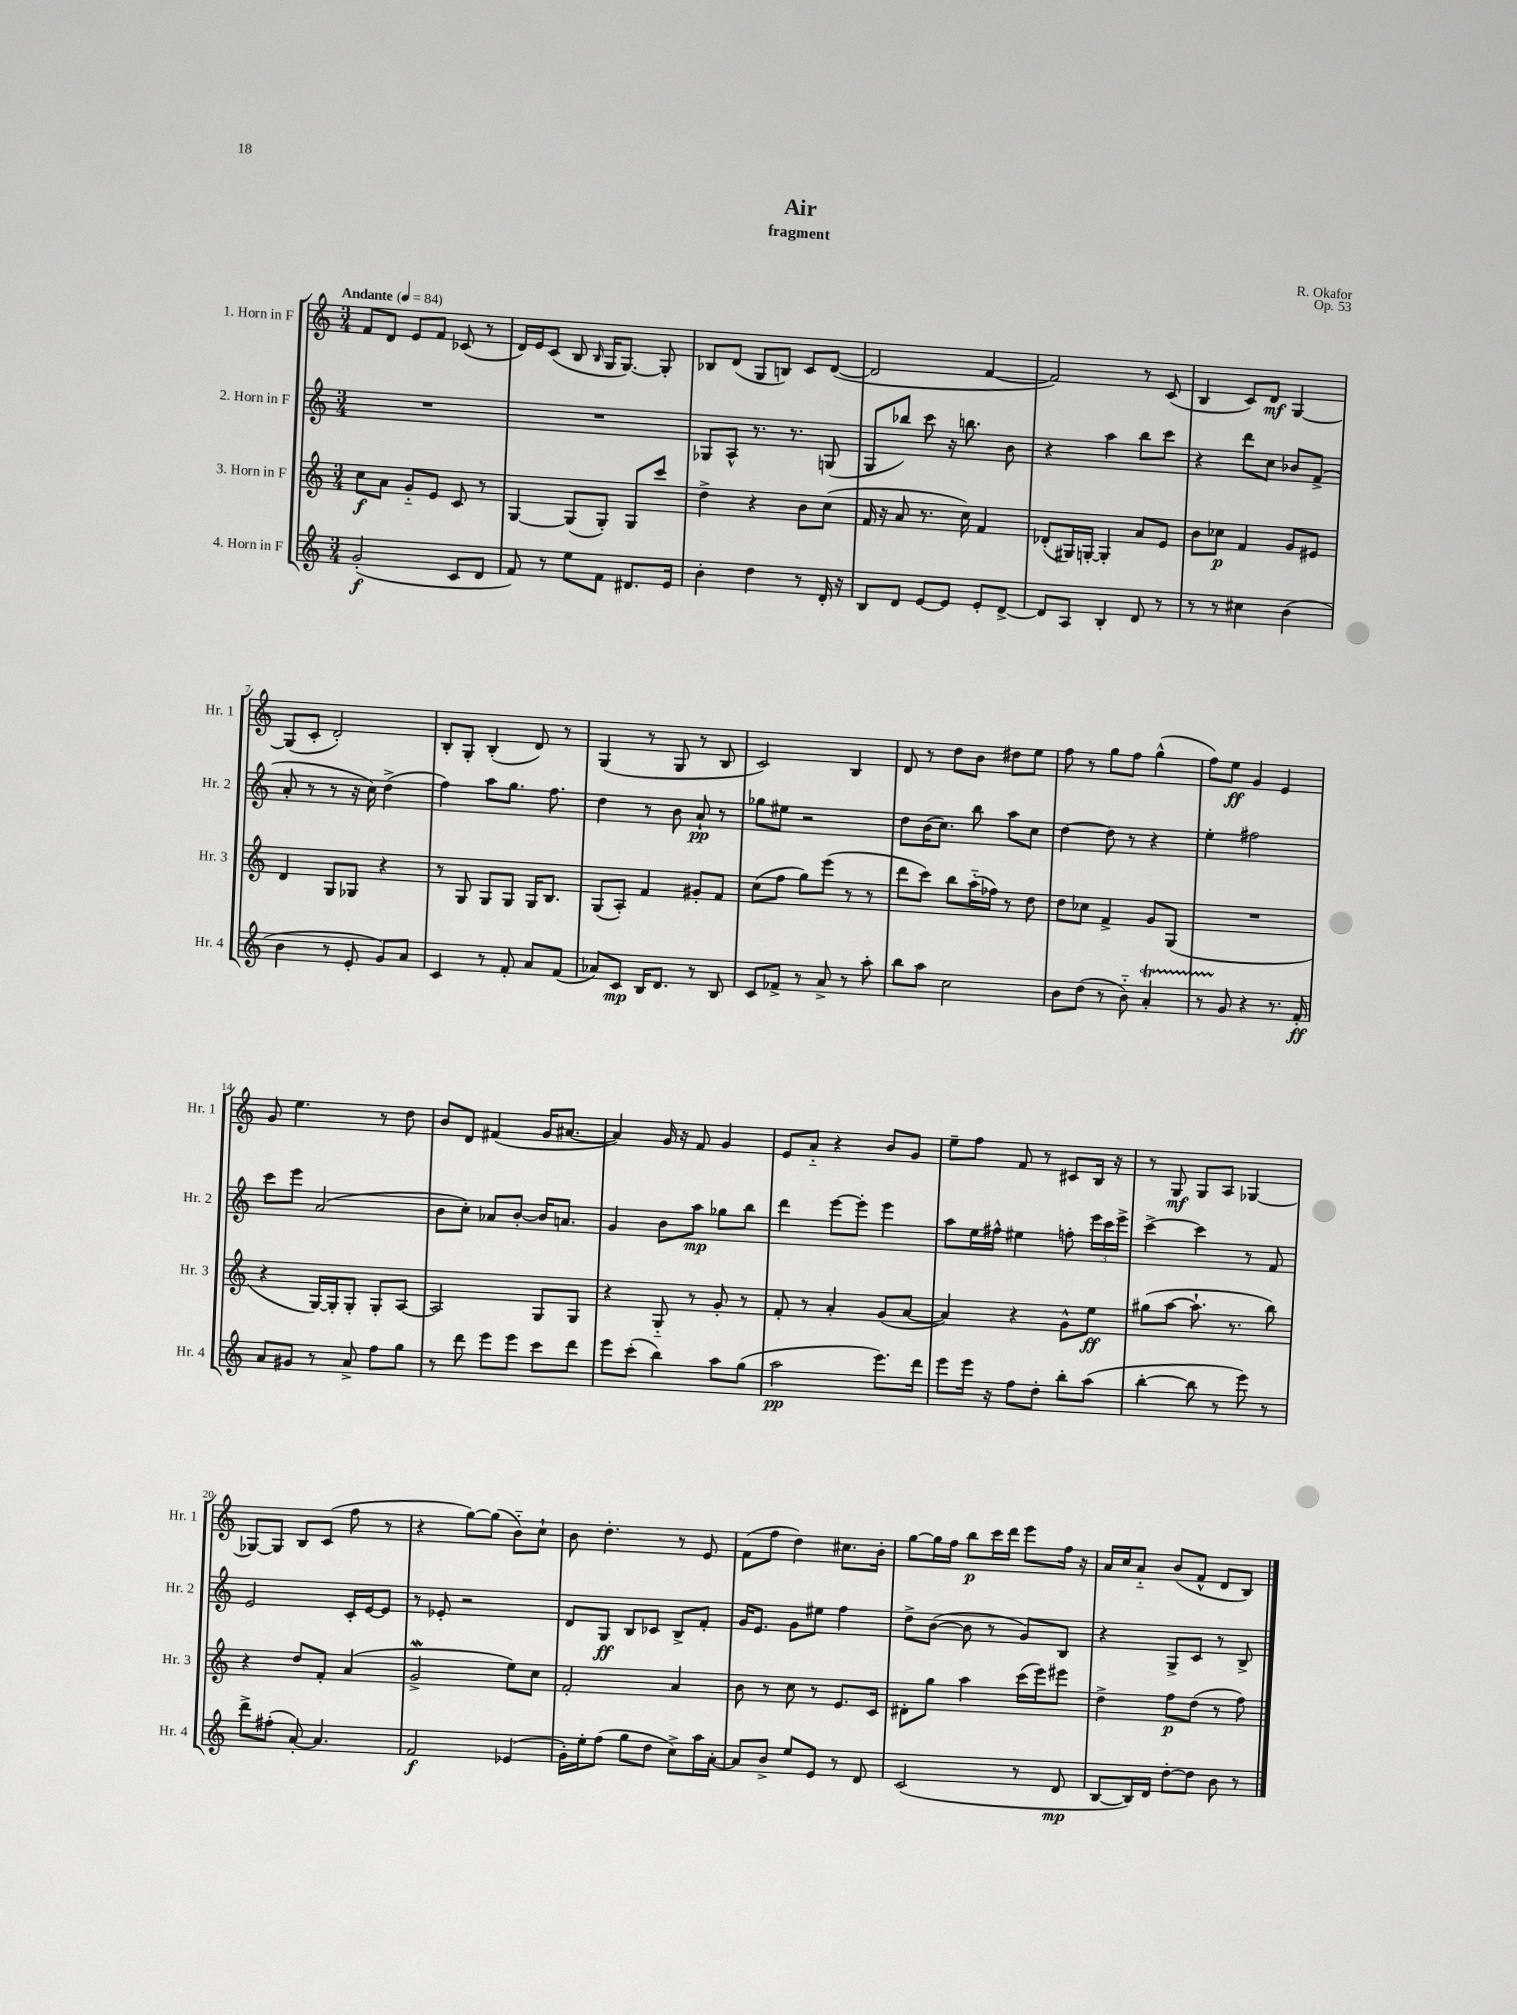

**kern	**dynam	**kern	**dynam	**kern	**dynam	**kern	**dynam
*part4	*part4	*part3	*part3	*part2	*part2	*part1	*part1
*staff4	*staff4	*staff3	*staff3	*staff2	*staff2	*staff1	*staff1
*I"4. Horn in F	*	*I"3. Horn in F	*	*I"2. Horn in F	*	*I"1. Horn in F	*
*I'Hr. 4	*	*I'Hr. 3	*	*I'Hr. 2	*	*I'Hr. 1	*
*clefG2	*	*clefG2	*	*clefG2	*	*clefG2	*
*k[]	*	*k[]	*	*k[]	*	*k[]	*
*M3/4	*	*M3/4	*	*M3/4	*	*M3/4	*
*MM84	*	*MM84	*	*MM84	*	*MM84	*
=1	=1	=1	=1	=1	=1	=1	=1
!	!	!	!	!	!	!LO:TX:a:B:t=Andante	!
(2g'/	f	8cc\L	f	2.r	.	8f/L	.
.	.	8a\J	.	.	.	8d/J	.
.	.	8g/L	.	.	.	8e/L	.
.	.	8e/J	.	.	.	8f/J	.
8c/L	.	8c/	.	.	.	(8c-X/	.
8d/J	.	8r	.	.	.	8r	.
=2	=2	=2	=2	=2	=2	=2	=2
8f/)	.	[4G/	.	2.r	.	16d/LL)	.
.	.	.	.	.	.	16e/J	.
8r	.	.	.	.	.	(8c/J	.
8ee\L	.	(8G/L]	.	.	.	8B/	.
.	.	.	.	.	.	16qqB/	.
8f\J	.	8G'/J)	.	.	.	16G/KL	.
.	.	.	.	.	.	[8.G/J)	.
8.d#X/L	.	8G/L	.	.	.	.	.
.	.	8ccc/J	.	.	.	8G'/]	.
16e/Jk	.	.	.	.	.	.	.
=3	=3	=3	=3	=3	=3	=3	=3
4b'\	.	4dd^\	.	8G-X/L	.	8B-X/L	.
.	.	.	.	8A^^/J	.	(8d/J	.
4dd\	.	4r	.	8.r	.	8G/L	.
.	.	.	.	.	.	8Bn/J)	.
.	.	.	.	8.r	.	.	.
8r	.	8b\L	.	.	.	8c/L	.
16d'/	.	(8cc\J	.	(8Gn/	.	([8d/J	.
16r	.	.	.	.	.	.	.
=4	=4	=4	=4	=4	=4	=4	=4
8B/L	.	16f/	.	8G/L	.	2d/]	.
.	.	16r	.	.	.	.	.
8d/J	.	8a/	.	8bb-X/J)	.	.	.
[8e/L	.	8.r	.	8ccc\	.	.	.
8e/J]	.	.	.	16r	.	.	.
.	.	16cc\)	.	8.bbn\	.	.	.
8e'/L	.	4f/	.	.	.	[4f/	.
[8d^/J	.	.	.	8b\	.	.	.
=5	=5	=5	=5	=5	=5	=5	=5
8d/L]	.	(8d-X'/L	.	4r	.	2f/])	.
8A/J	.	16G#X/L)	.	.	.	.	.
.	.	[16Gn'/JJ	.	.	.	.	.
4B'/	.	4G'/]	.	4aa\	.	.	.
8d/	.	8a/L	.	8bb\L	.	8r	.
8r	.	8e/J	.	8ccc\J	.	(8c/	.
=6	=6	=6	=6	=6	=6	=6	=6
8r	.	8b\L	.	4r	.	4B/	.
8r	.	8cc-X\J	p	.	.	.	.
4cc#X\	.	4f/	.	8ddd\L	.	8c/L)	.
.	.	.	.	8cc\J	.	8d/J	mf
(4b\	.	8g/L	.	8b-X/L	.	[4G/	.
.	.	8e#X/J	.	(8f^/J	.	.	.
!!LO:LB:g=z
=7	=7	=7	=7	=7	=7	=7	=7
4b\	.	4d/	.	8a'/	.	(8G/L]	.
.	.	.	.	8r	.	8c'/J	.
8r	.	8G/L	.	8r	.	2d'/)	.
8e'/	.	8G-X/J	.	16r	.	.	.
.	.	.	.	16cc\)	.	.	.
8g/L)	.	4r	.	(4dd^\	.	.	.
8a/J	.	.	.	.	.	.	.
=8	=8	=8	=8	=8	=8	=8	=8
4c/	.	8r	.	4ff\)	.	8B'/L	.
.	.	8G/	.	.	.	8G'/J	.
8r	.	8G/L	.	8aa\L	.	(4B'/	.
8f'/	.	8G/J	.	8.gg\J	.	.	.
8a/L	.	16G/KL	.	.	.	8d/)	.
.	.	8.B/J	.	8.ff\	.	.	.
(8f/J	.	.	.	.	.	8r	.
=9	=9	=9	=9	=9	=9	=9	=9
8a-X/L)	.	(8G/L	.	4dd\	.	(4G/	.
8c/J	mp	8A'/J)	.	.	.	.	.
16B/KL	.	4f/	.	8r	.	8r	.
8.d/J	.	.	.	.	.	.	.
.	.	.	.	8b\	.	8G/	.
8r	.	8g#X'/L	.	8a`/	pp	8r	.
8B/	.	8f/J	.	8r	.	8B/	.
=10	=10	=10	=10	=10	=10	=10	=10
8c/L	.	(8cc\L	.	8gg-X\L	.	2c/)	.
8f-X^/J	.	8ff\J	.	8ee#X\J	.	.	.
8r	.	8gg\L)	.	2r	.	.	.
8a^/	.	(8eee\J	.	.	.	.	.
8r	.	8r	.	.	.	4B/	.
8aa'\	.	8r	.	.	.	.	.
=11	=11	=11	=11	=11	=11	=11	=11
8bb\L	.	8ddd\L	.	8dd\L	.	8d/	.
8aa\J	.	8ccc\J)	.	(16b\K	.	8r	.
.	.	.	.	8.cc\J)	.	.	.
2cc\	.	8bb\L	.	.	.	8dd\L	.
.	.	(16aa\L	.	8bb\	.	8b\J	.
.	.	16ff-X\JJ)	.	.	.	.	.
.	.	8r	.	8aa\L	.	8dd#X\L	.
.	.	8dd\	.	8cc\J	.	8ee\J	.
=12	=12	=12	=12	=12	=12	=12	=12
8b\L	.	8dd\L	.	[4dd\	.	8ff\	.
(8dd\J	.	8cc-X\J	.	.	.	8r	.
8r	.	4f^/	.	8dd\]	.	8gg\L	.
8b\)	.	.	.	8r	.	8ff\J	.
4aT'/	.	8g/L	.	4r	.	(4gg^^\	.
.	.	(8G/J	.	.	.	.	.
=13	=13	=13	=13	=13	=13	=13	=13
8r	.	2.r	.	4ee'\	.	8ff\L)	.
8g/	.	.	.	.	.	8ee\J	ff
4r	.	.	.	2ff#X\	.	4g/	.
8.r	.	.	.	.	.	4e/	.
16f'/	ff	.	.	.	.	.	.
!!LO:LB:g=z
=14	=14	=14	=14	=14	=14	=14	=14
8a/L	.	4r	.	8ccc\L	.	8g/	.
8g#X/J	.	.	.	8eee\J	.	4.ee\	.
8r	.	[16G/LL)	.	(2a/	.	.	.
.	.	16G'/J]	.	.	.	.	.
8a^/	.	8G'/J	.	.	.	.	.
8ff\L	.	8G'/L	.	.	.	8r	.
8gg\J	.	[8A/J	.	.	.	8dd\	.
=15	=15	=15	=15	=15	=15	=15	=15
8r	.	2A/]	.	8b\L	.	8b/L	.
8ddd\	.	.	.	8cc'\J)	.	8d/J	.
8eee\L	.	.	.	8a-X/L	.	(4f#X/	.
8eee\J	.	.	.	[8b'/J	.	.	.
8ccc\L	.	8G/L	.	16b/KL]	.	16g/KL	.
.	.	.	.	8.an/J	.	[8.a#X/J	.
8ddd\J	.	8G/J	.	.	.	.	.
=16	=16	=16	=16	=16	=16	=16	=16
8eee\L	.	4r	.	4g/	.	4a#/])	.
(8ccc'\J	.	.	.	.	.	.	.
4bb\)	.	8G/	.	8b\L	.	16g/	.
.	.	.	.	.	.	16r	.
.	.	8r	.	8aa\J	mp	8f/	.
8aa\L	.	8g'/	.	8gg-X\L	.	4g/	.
(8gg\J	.	8r	.	8bb\J	.	.	.
=17	=17	=17	=17	=17	=17	=17	=17
2aa\	pp	8f'/	.	4ddd\	.	8e/L	.
.	.	8r	.	.	.	8a/J	.
.	.	4a'/	.	[8eee\L	.	4r	.
.	.	.	.	8eee'\J]	.	.	.
8.eee\L)	.	(8g/L	.	4eee\	.	8b/L	.
.	.	[8a/J	.	.	.	8g/J	.
16ddd\Jk	.	.	.	.	.	.	.
=18	=18	=18	=18	=18	=18	=18	=18
8eee\L	.	4a/])	.	8aa\L	.	8ee~\L	.
16eee\Jk	.	.	.	16ee\L	.	8ff\J	.
16r	.	.	.	16ff#X^^\JJ	.	.	.
8ff\L	.	4r	.	4ee#X\	.	8f/	.
8dd'\J	.	.	.	.	.	8r	.
8bb'\L	.	8g^^\L	.	8ffn'\	.	8c#X/L	.
(8aa\J	.	8ee\J	ff	24eee\LL	.	16B/Jk	.
.	.	.	.	24ccc\	.	.	.
.	.	.	.	.	.	16r	.
.	.	.	.	24eee^\JJ	.	.	.
=19	=19	=19	=19	=19	=19	=19	=19
[4bb'\	.	(8gg#X\L	.	[4ccc^\	.	8r	.
.	.	[8aa\J	.	.	.	8G/	mf
8bb\]	.	8.aa`\]	.	4ccc\]	.	8G/L	.
8r	.	.	.	.	.	8A/J	.
.	.	8.r	.	.	.	.	.
8eee\)	.	.	.	8r	.	[4G-X/	.
8r	.	8bb\)	.	8f/	.	.	.
!!LO:LB:g=z
=20	=20	=20	=20	=20	=20	=20	=20
8ddd^\L	.	4r	.	2e/	.	8G-X/L_	.
(8ff#X'\J	.	.	.	.	.	8G-/J]	.
[8a'/)	.	8dd/L	.	.	.	8B/L	.
4.a/]	.	8f'/J	.	.	.	(8c/J	.
.	.	(4a/	.	16c'/LL	.	8ff\	.
.	.	.	.	[16e/J	.	.	.
.	.	.	.	8e/J]	.	8r	.
=21	=21	=21	=21	=21	=21	=21	=21
2f/	f	2gW^/	.	8r	.	4r	.
.	.	.	.	8e-X'/	.	.	.
.	.	.	.	2r	.	[8gg\L)	.
.	.	.	.	.	.	(8gg\J]	.
(4e-X/	.	8ee\L)	.	.	.	8b\L)	.
.	.	8cc\J	.	.	.	8cc`\J	.
=22	=22	=22	=22	=22	=22	=22	=22
16g'\LL)	.	2f'/	.	8d/L	.	8b\	.
16ee'\J	.	.	.	.	.	.	.
(8ff\J	.	.	.	8G/J	ff	4.dd'\	.
8gg\L	.	.	.	8B/L	.	.	.
8dd\J	.	.	.	8c-X/J	.	.	.
8cc^\L)	.	4a/	.	8B^/L	.	8r	.
16aa\L	.	.	.	8f'/J	.	8e/	.
[16a'\JJ	.	.	.	.	.	.	.
=23	=23	=23	=23	=23	=23	=23	=23
8a/L]	.	8b\	.	16g/KL	.	(8f\L	.
.	.	.	.	8.e/J	.	.	.
8b^/J	.	8r	.	.	.	8ff\J	.
8ee/L	.	8cc\	.	8g\L	.	4dd\)	.
8e/J	.	8r	.	8ee#X\J	.	.	.
8r	.	8.e/L	.	4ff\	.	8.cc#X\L	.
8d/	.	.	.	.	.	.	.
.	.	16c/Jk	.	.	.	16b'\Jk	.
=24	=24	=24	=24	=24	=24	=24	=24
(2c/	.	8d#X'\L	.	8dd^\L	.	[8gg\L	.
.	.	8gg\J	.	([8b\J	.	16gg\L]	.
.	.	.	.	.	.	16ff\JJ	.
.	.	4aa\	.	8b\]	.	8bb\L	p
.	.	.	.	8r	.	16ccc\L	.
.	.	.	.	.	.	16ddd\JJ	.
8r	.	(16ccc\LL	.	8g/L)	.	8eee\L	.
.	.	16eee\J)	.	.	.	.	.
8d/	mp	8eee#X\J	.	8B/J	.	16ff\Jk	.
.	.	.	.	.	.	16r	.
=25	=25	=25	=25	=25	=25	=25	=25
[8B/L	.	4dd^\	.	4r	.	16a/LL	.
.	.	.	.	.	.	16cc/J	.
16B/L])	.	.	.	.	.	8a/J	.
16d/JJ	.	.	.	.	.	.	.
[8dd'\L	.	8ff\L	p	8G^/L	.	(8b/L	.
8dd\J]	.	(8dd\J	.	8c/J	.	8f^^/J	.
8b\	.	8r	.	8r	.	8d/L	.
8r	.	8ff\)	.	8B^/	.	8B/J)	.
==	==	==	==	==	==	==	==
*-	*-	*-	*-	*-	*-	*-	*-
